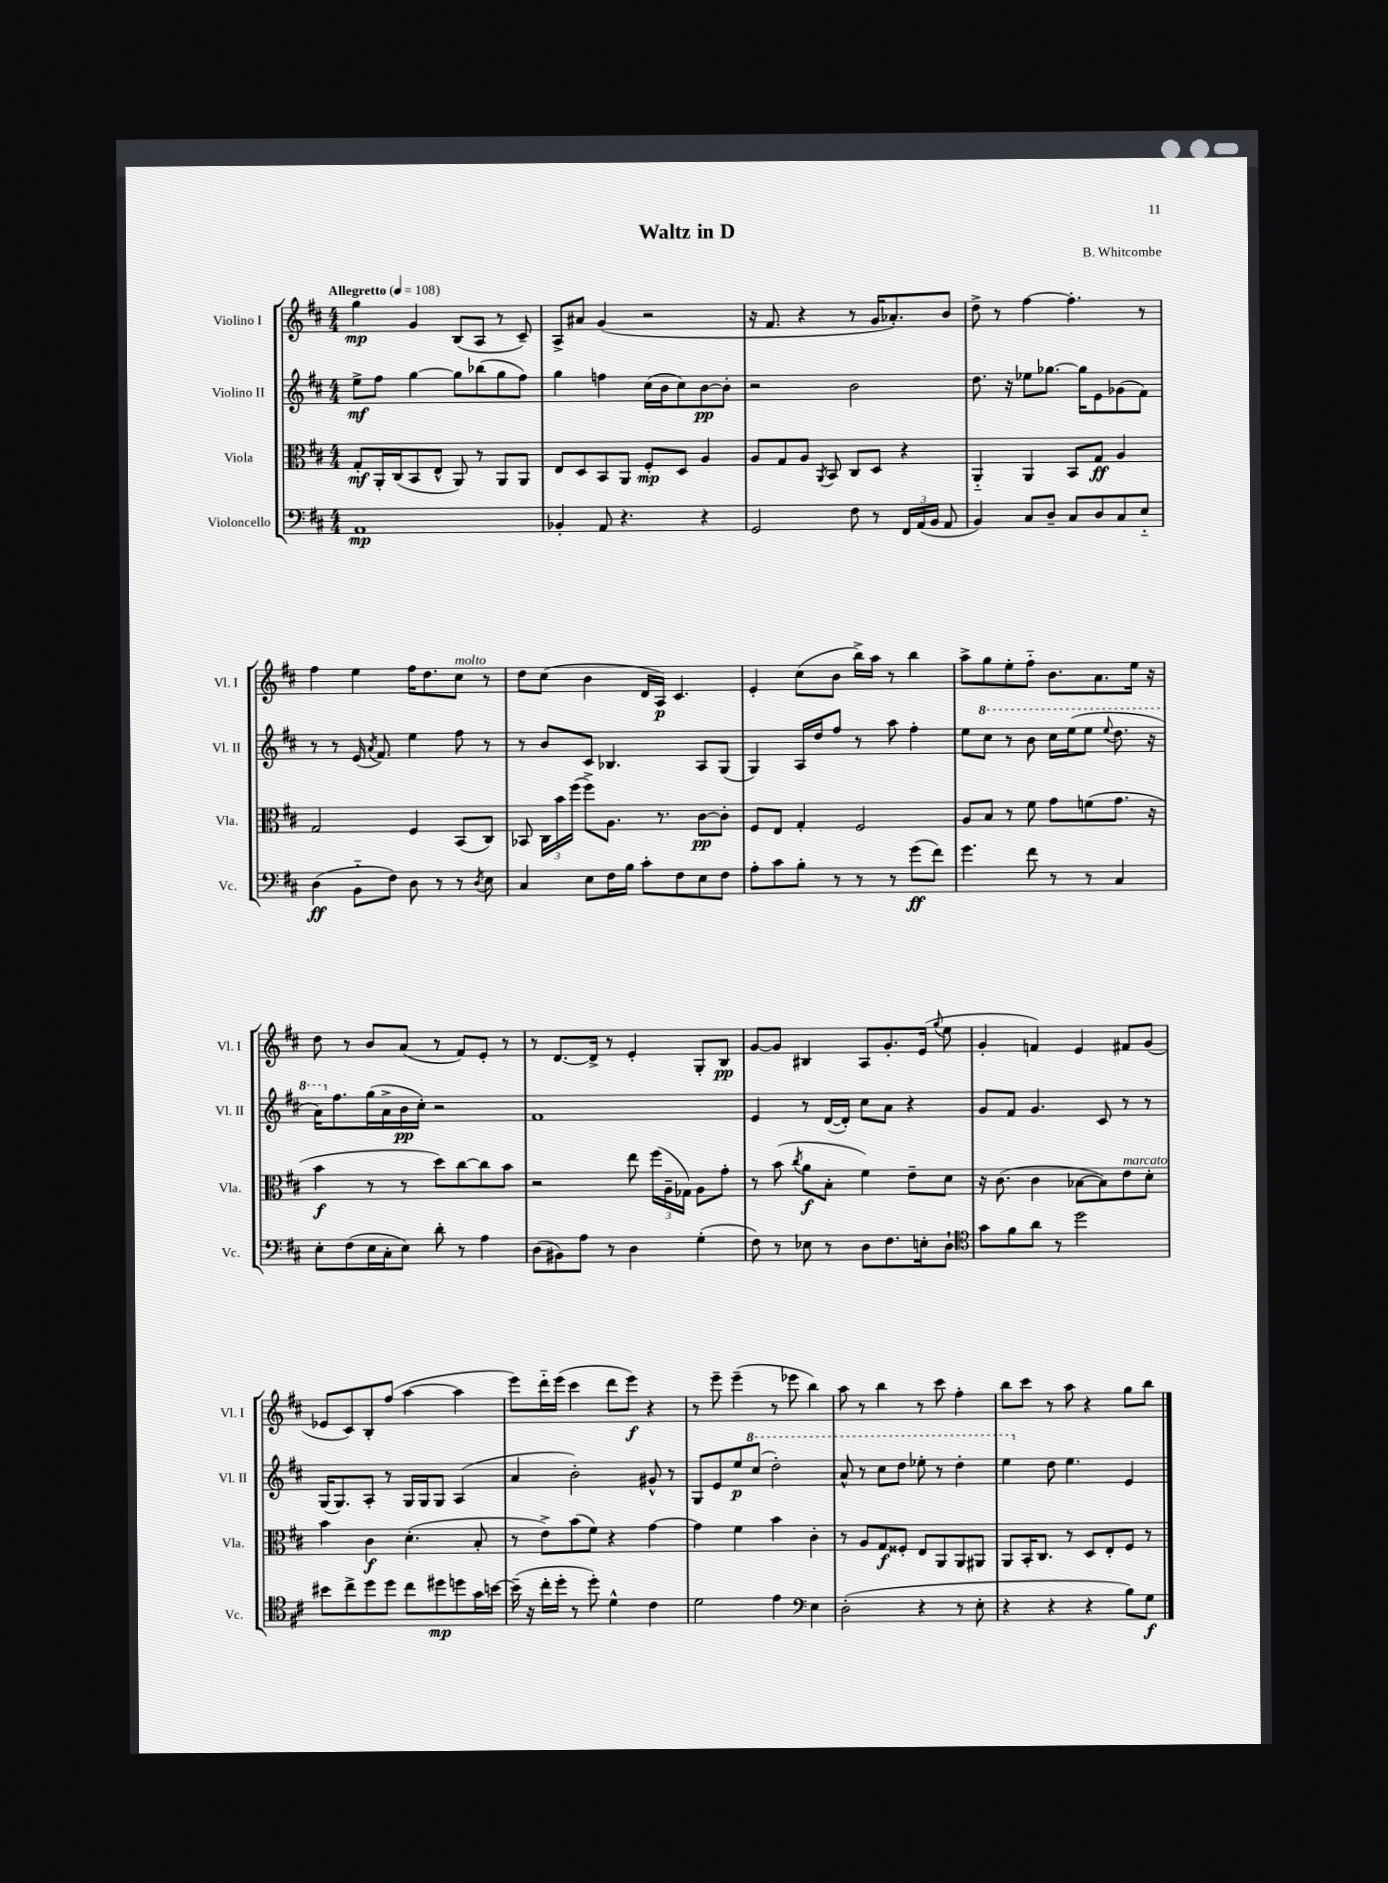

**kern	**dynam	**kern	**dynam	**kern	**dynam	**kern	**dynam
*part4	*part4	*part3	*part3	*part2	*part2	*part1	*part1
*staff4	*staff4	*staff3	*staff3	*staff2	*staff2	*staff1	*staff1
*I"Violoncello	*	*I"Viola	*	*I"Violino II	*	*I"Violino I	*
*I'Vc.	*	*I'Vla.	*	*I'Vl. II	*	*I'Vl. I	*
*clefF4	*	*clefC3	*	*clefG2	*	*clefG2	*
*k[f#c#]	*	*k[f#c#]	*	*k[f#c#]	*	*k[f#c#]	*
*M4/4	*	*M4/4	*	*M4/4	*	*M4/4	*
*MM108	*	*MM108	*	*MM108	*	*MM108	*
=1	=1	=1	=1	=1	=1	=1	=1
!	!	!	!	!	!	!LO:TX:a:B:t=Allegretto	!
1AA	mp	8G'/L	mf	8ee^\L	mf	4gg\	mp
.	.	16AA'/L	.	8ff#\J	.	.	.
.	.	(16C#/J	.	.	.	.	.
.	.	8BB/	.	[4gg\	.	4g/	.
.	.	8E^^/J	.	.	.	.	.
.	.	8AA/)	.	8gg\L]	.	(8B/L	.
.	.	8r	.	(8bb-X\	.	8A/J	.
.	.	8AA/L	.	8gg\	.	8r	.
.	.	8AA/J	.	8ff#\J)	.	8c#~/)	.
=2	=2	=2	=2	=2	=2	=2	=2
4BB-X'/	.	8E/L	.	4gg\	.	8A^/L	.
.	.	8D/	.	.	.	8a#X/J	.
8AA/	.	8BB/	.	4ffn\	.	(4g/	.
4.r	.	8AA/J	.	.	.	.	.
.	.	8F#'/L	mp	(16cc#\LL	.	2r	.
.	.	.	.	16b\J	.	.	.
.	.	8D/J	.	8cc#\)	.	.	.
4r	.	4A/	.	[8b\	pp	.	.
.	.	.	.	8b'\J]	.	.	.
=3	=3	=3	=3	=3	=3	=3	=3
2GG/	.	8A/L	.	2r	.	16r	.
.	.	.	.	.	.	8.f#/	.
.	.	8G/	.	.	.	.	.
.	.	8A/J	.	.	.	4r	.
.	.	8qAA/	.	.	.	.	.
.	.	8BB/	.	.	.	.	.
8F#\	.	8C#/L	.	2b\	.	8r	.
8r	.	8D/J	.	.	.	16g/KL	.
.	.	.	.	.	.	8.a-X'/)	.
24FF#/LL	.	4r	.	.	.	.	.
(24AA/	.	.	.	.	.	.	.
24BB/JJ	.	.	.	.	.	.	.
8AA/	.	.	.	.	.	8b/J	.
=4	=4	=4	=4	=4	=4	=4	=4
4BB/)	.	4AA/	.	8.dd\	.	8dd^\	.
.	.	.	.	.	.	8r	.
.	.	.	.	16r	.	.	.
8C#/L	.	4AA/	.	8ee-X\L	.	[4ff#\	.
8D~/J	.	.	.	[8.gg-X\J	.	.	.
8C#/L	.	8BB/L	.	.	.	4.ff#'\]	.
.	.	.	.	16gg-\KL]	.	.	.
8D/	.	8G/J	ff	8e\	.	.	.
8C#/	.	4A/	.	(8g-X\	.	.	.
8E/J	.	.	.	8f#\J)	.	8r	.
!!LO:LB:g=z
=5	=5	=5	=5	=5	=5	=5	=5
(4D\	ff	2G/	.	8r	.	4ff#\	.
.	.	.	.	8r	.	.	.
8BB\L	.	.	.	(16e/	.	4ee\	.
.	.	.	.	8qa/	.	.	.
.	.	.	.	8.f#/)	.	.	.
8F#\J)	.	.	.	.	.	.	.
8D\	.	4F#/	.	4ee\	.	16ff#\KL	.
.	.	.	.	.	.	8.dd\	.
8r	.	.	.	.	.	.	.
!	!	!	!	!	!	!LO:TX:a:i:t=molto	!
8r	.	(8BB/L	.	8ff#\	.	8cc#\J	.
8qD/	.	.	.	.	.	.	.
8E\	.	8C#/J)	.	8r	.	8r	.
=6	=6	=6	=6	=6	=6	=6	=6
4C#/	.	8BB-X/	.	8r	.	8dd\L	.
.	.	24C#\LL	.	8b/L	.	(8cc#\J	.
.	.	24b\	.	.	.	.	.
.	.	(24ff#\JJ	.	.	.	.	.
8E\L	.	8ff#^\L)	.	8c#/J	.	4b\	.
16F#\L	.	8.A\J	.	4.B-X/	.	.	.
16B\JJ	.	.	.	.	.	.	.
8c#'\L	.	.	.	.	.	16d/LL	.
.	.	8.r	.	.	.	16A/JJ)	p
8F#\	.	.	.	.	.	4.c#/	.
8E\	.	[8c#\L	pp	8A/L	.	.	.
8F#\J	.	8c#'\J]	.	(8G/J	.	.	.
=7	=7	=7	=7	=7	=7	=7	=7
8A'\L	.	8F#/L	.	4G/)	.	4e'/	.
8c#\	.	8E/J	.	.	.	.	.
8B'\J	.	4G'/	.	16A/LL	.	(8cc#\L	.
.	.	.	.	16dd/J	.	.	.
8r	.	.	.	8ff#/J	.	8b\J	.
8r	.	2F#/	.	8r	.	16bb^\LL)	.
.	.	.	.	.	.	16aa\JJ	.
8r	.	.	.	8aa\	.	8r	.
(8g\L	ff	.	.	4ff#'\	.	4bb\	.
8f#\J)	.	.	.	.	.	.	.
=8	=8	=8	=8	=8	=8	=8	=8
4.g\	.	8A/L	.	8ee\L	.	8aa^\L	.
*	*	*	*	*8va	*	*	*
.	.	8B/J	.	8ccc#\J	.	8gg\	.
.	.	8r	.	8r	.	8ee'\	.
8f#\	.	8f#\	.	8bb\	.	8ff#\J	.
8r	.	8g\L	.	16ccc#\LL	.	8.b\L	.
.	.	.	.	(16eee\J	.	.	.
8r	.	(8fn\	.	8eee\J	.	.	.
.	.	.	.	.	.	8.a\	.
.	.	.	.	8qqeee/	.	.	.
4C#/	.	8.g\J	.	8.ddd\	.	.	.
.	.	.	.	.	.	16ee\Jk	.
.	.	16r	.	16r	.	16r	.
!!LO:LB:g=z
=9	=9	=9	=9	=9	=9	=9	=9
8E'\L	.	4b\	f	16aa\KL)	.	8dd\	.
*	*	*	*	*X8va	*	*	*
.	.	.	.	8.ff#\	.	.	.
(8F#\	.	.	.	.	.	8r	.
16E\L	.	8r	.	(16gg\L	.	8b/L	.
16C#'\J	.	.	.	16a^\	.	.	.
8E\J)	.	8r	.	16b\	pp	(8a/J	.
.	.	.	.	16cc#'\JJ)	.	.	.
8d'\	.	8dd\L)	.	2r	.	8r	.
8r	.	[8cc#\	.	.	.	8f#/L)	.
4A\	.	8cc#\]	.	.	.	8e'/J	.
.	.	8b\J	.	.	.	8r	.
=10	=10	=10	=10	=10	=10	=10	=10
(8D\L	.	2r	.	1f#	.	8r	.
8BB#X\)	.	.	.	.	.	[8.d/L	.
8A\J	.	.	.	.	.	.	.
.	.	.	.	.	.	16d^/Jk]	.
8r	.	.	.	.	.	8r	.
4D\	.	8ee\	.	.	.	4e'/	.
.	.	(24ff#\LL	.	.	.	.	.
.	.	24A~\	.	.	.	.	.
.	.	24G-X\JJ)	.	.	.	.	.
(4G'\	.	8A\L	.	.	.	8G'/L	.
.	.	8g'\J	.	.	.	8B/J	pp
=11	=11	=11	=11	=11	=11	=11	=11
8F#\)	.	8r	.	4e/	.	[8g/L	.
8r	.	(8b\	.	.	.	8g/J]	.
.	.	8qcc#/	.	.	.	.	.
8E-X\	.	8a\L	f	8r	.	4B#X/	.
8r	.	8B'\J	.	([16d/LL	.	.	.
.	.	.	.	16d'/JJ])	.	.	.
8D\L	.	4f#\)	.	8cc#\L	.	8A/L	.
8.F#\	.	.	.	8a\J	.	8.g'/	.
.	.	8e~\L	.	4r	.	.	.
16En'\k	.	.	.	.	.	(16e/Jk	.
.	.	.	.	.	.	8qqgg/	.
8D`\J	.	8d\J	.	.	.	8ee\	.
=12	=12	=12	=12	=12	=12	=12	=12
*clefC4	*	*	*	*	*	*	*
8g\L	.	16r	.	8g/L	.	4g'/	.
.	.	(8.c#\	.	.	.	.	.
8f#\	.	.	.	8f#/J	.	.	.
8a\J	.	4c#\	.	4.g/	.	4fn/)	.
8r	.	.	.	.	.	.	.
2dd\	.	[8B-X\L	.	.	.	4e/	.
.	.	8B-\])	.	8c#/	.	.	.
!	!	!LO:TX:a:i:t=marcato	!	!	!	!	!
.	.	8e\	.	8r	.	8f#X/L	.
.	.	8d'\J	.	8r	.	(8g/J	.
!!LO:LB:g=z
=13	=13	=13	=13	=13	=13	=13	=13
8b#X\L	.	4b\	.	(16G/KL	.	8e-X/L	.
.	.	.	.	8.G/)	.	.	.
8cc#^\	.	.	.	.	.	8c#/)	.
8dd\	.	4c#\	f	8A'/J	.	8B'/	.
8dd\J	.	.	.	8r	.	(8ff#/J	.
8cc#\L	.	(4.d'\	.	16G/LL	.	[4aa\	.
.	.	.	.	16G/J	.	.	.
8dd#X\	mp	.	.	8G/J	.	.	.
8ddn\	.	.	.	(4A/	.	4aa\]	.
16g\L	.	8B'/	.	.	.	.	.
[16bn\JJ	.	.	.	.	.	.	.
=14	=14	=14	=14	=14	=14	=14	=14
(16b~\]	.	8r	.	4a/	.	8eee\L)	.
16r	.	.	.	.	.	.	.
16cc#'\LL	.	8e^\L)	.	.	.	16ddd\L	.
16dd'\JJ	.	.	.	.	.	(16eee\JJ	.
8r	.	(8b\	.	2b'\)	.	4ccc#\	.
8dd'\)	.	8f#\J)	.	.	.	.	.
4d^^\	.	4r	.	.	.	8ddd\L	.
.	.	.	.	.	.	8eee\J)	f
4c#\	.	[4g\	.	8g#X^^/	.	4r	.
.	.	.	.	8r	.	.	.
=15	=15	=15	=15	=15	=15	=15	=15
2d\	.	4g\]	.	8G/L	.	8r	.
.	.	.	.	8e/	.	8eee~\	.
.	.	4f#\	.	8ee/	p	(4eee~\	.
*	*	*	*	*8va	*	*	*
.	.	.	.	(8ccc#/J	.	.	.
4e\	.	4b\	.	2ddd'\)	.	8r	.
.	.	.	.	.	.	8eee-X\	.
*clefF4	*	*	*	*	*	*	*
4E\	.	4c#'\	.	.	.	4bb\)	.
=16	=16	=16	=16	=16	=16	=16	=16
(2D'\	.	8r	.	8aa^^/	.	8aa\	.
.	.	8A/L	.	8r	.	8r	.
.	.	8G/	f	8ccc#\L	.	4bb\	.
.	.	8F##X'/J	.	8ddd\J	.	.	.
4r	.	8E/L	.	8eee-X'\	.	8r	.
.	.	8AA/	.	8r	.	8ccc#\	.
8r	.	8AA/	.	4ddd'\	.	4ff#'\	.
8E'\	.	8AA#X/J	.	.	.	.	.
=17	=17	=17	=17	=17	=17	=17	=17
4r	.	8AA/L	.	4eee\	.	8bb\L	.
.	.	16BB'/K	.	.	.	8ccc#\J	.
.	.	8.C#/J	.	.	.	.	.
*	*	*	*	*X8va	*	*	*
4r	.	.	.	8dd\	.	8r	.
.	.	8r	.	4.ee\	.	8aa\	.
4r	.	8D/L	.	.	.	4r	.
.	.	8E'/	.	.	.	.	.
8B\L)	.	8F#/J	.	4e/	.	8gg\L	.
8G\J	f	8r	.	.	.	8bb\J	.
==	==	==	==	==	==	==	==
*-	*-	*-	*-	*-	*-	*-	*-
